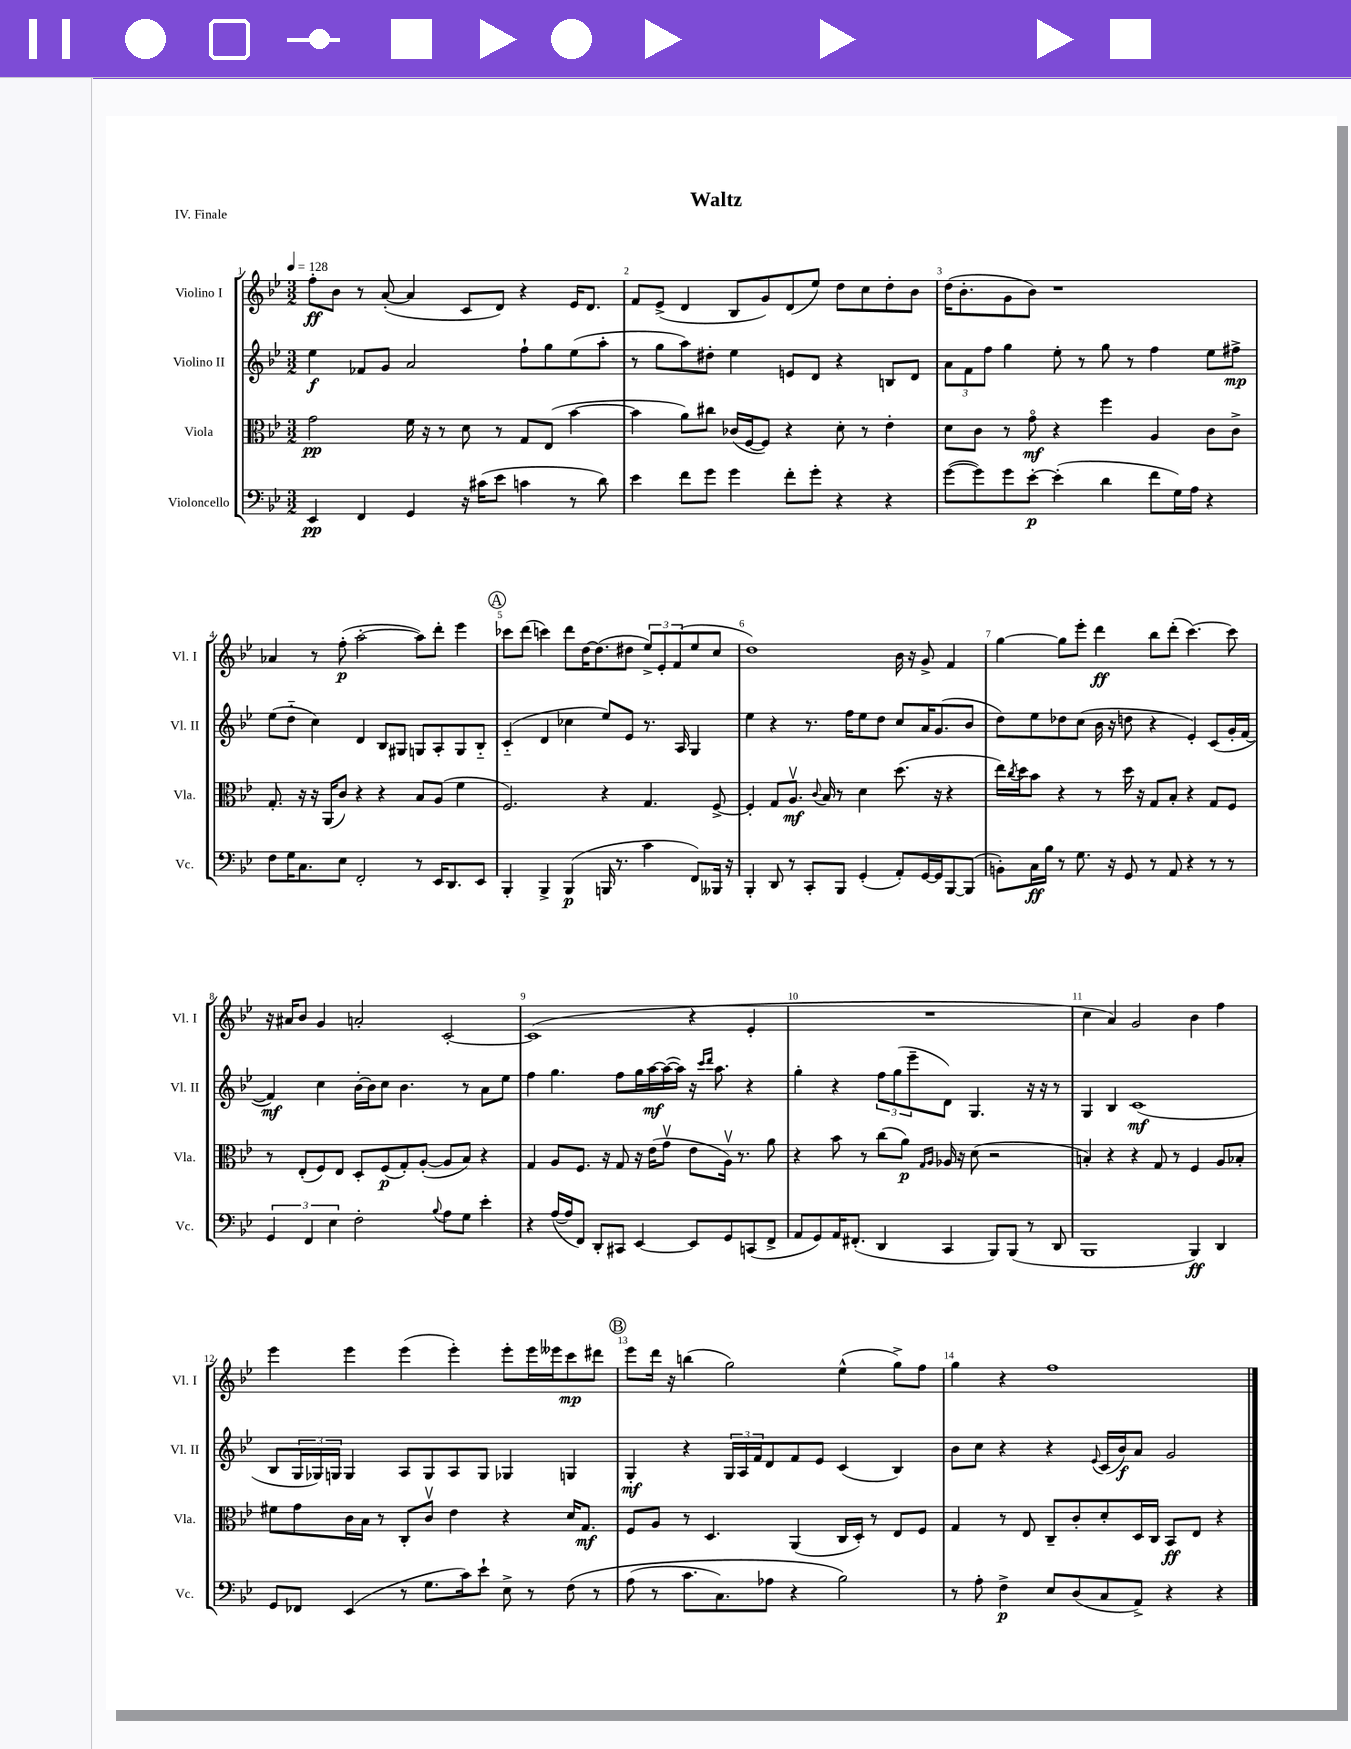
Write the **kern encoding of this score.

**kern	**kern	**kern	**kern
*staff4	*staff3	*staff2	*staff1
*clefF4	*clefC3	*clefG2	*clefG2
*k[b-e-]	*k[b-e-]	*k[b-e-]	*k[b-e-]
*M3/2	*M3/2	*M3/2	*M3/2
*MM128	*MM128	*MM128	*MM128
4EE-/	2g\	4ee-\	8ff'\L
.	.	.	8b-\J
4FF/	.	8f-/L	8r
.	.	8g/J	([8a'/
4GG/	16f\	2a/	4a/]
.	16r	.	.
.	8r	.	.
16r	8d\	.	8c/L
(16c#\LK	.	.	.
8e-\J	8r	.	8d/J)
4c\	8G/L	8ff`\L	4r
.	(8E-/J	8gg\	.
8r	[4b-\	(8ee-\	16e-/LK
.	.	.	8.d/J
8d\)	.	8aa'\J	.
=	=	=	=
4e-\	4b-\]	8r	8f/L
.	.	8gg\L	(8e-^/J
8f\L	8a\L)	8aa\)	4d/
8g\J	8cc#\J	8dd#'\J	.
4g\	(16c-/LL	4ee-\	8B-/L
.	[16F/J	.	.
.	8F/]J)	.	8g/)
8f'\L	4r	8e/L	(8d/
8g'\J	.	8d/J	8ee-/J)
4r	8d'\	4r	8dd\L
.	8r	.	8cc\
4r	4e-'\	8B/L	8dd'\
.	.	8d/J	8b-\J
=	=	=	=
([8g\L	8d\L	12a\L	(16dd\LK
.	.	.	8.b-'\
.	.	12f\	.
8g\])	8c\J	.	.
.	.	12ff\J	.
8g\	8r	4gg\	8g\
[8e-'\J	8go\	.	8b-\J)
(4e-'\]	4r	8ee-'\	1r
.	.	8r	.
4d\	4ff\	8gg\	.
.	.	8r	.
8f\L	4A/	4ff\	.
16G\L)	.	.	.
16A\JJ	.	.	.
4r	8c\L	8ee-\L	.
.	8c^\J	8ff#^\J	.
=	=	=	=
8F\L	8.G'/	(8ee-\L	4a-/
16G\K	.	8dd'~\J	.
8.C\	16r	.	.
.	16r	4cc\)	8r
.	(16AA/LK	.	.
8E-\J	8c/J)	.	(8ff'\
2FF'/	4r	4d/	[2aa'\
.	4r	8B-/L	.
.	.	8G#/J	.
8r	8B-/L	8G/L	8aa\]L)
16EE-/LK	(8A/J	8A'/	8ddd'\J
8.DD/	.	.	.
.	4f\	8G/	4eee-\
8EE-/J	.	8B-'~/J	.
=	=	=	=
4BBB-'/	2.F/)	(4c'~/	8ccc-\L
.	.	.	(8ddd\J
4BBB-^/	.	4d/	4ccc\)
(4BBB-/	.	4cc-\	8ddd\L
.	.	.	[16dd\K
.	.	.	(8.dd\]
16BBB/	4r	8ee-/L)	.
8.r	.	.	.
.	.	8e-/J	8dd#\J
4c\	4.G/	8.r	12ee-^/L)
.	.	.	12e-'/
.	.	.	(12f/
.	.	16A/	.
8FF/L)	.	4G/	8ee-/
16BBB--/Jk	[8F^/	.	8cc/J
16r	.	.	.
=	=	=	=
4BBB-'/	4F'/]	4ee-\	1dd)
8DD/	8G/L	4r	.
8r	8.Av/J	.	.
8CC'/L	.	8.r	.
.	8qqc/	.	.
.	16B-/	.	.
8BBB-/J	8r	.	.
.	.	16ff\LK	.
(4GG'/	4d\	8ee-\	.
.	.	8dd\J	.
8AA'/L)	(8.dd\	8cc/L	16b-\
.	.	.	16r
[16GG/L	.	16a/K	8g^/
16GG/]J	16r	(8.g/	.
[8BBB-/	4r	.	4f/
(8BBB-/]J	.	8b-/J	.
=	=	=	=
8BB'\L)	16ee-\LL)	8dd\L)	[4gg\
.	8qcc/	.	.
.	16dd\J	.	.
16C\L	8b-\J	8ee-\	.
16B-\JJ	.	.	.
8r	4r	8dd-\	8gg\]L
8.G\	.	(8cc\J	8eee-'\J
.	8r	16b-\	4ddd\
16r	.	16r	.
8GG/	16dd\	8dd\	.
.	16r	.	.
8r	8G/L	4r	8bb-\L
8AA/	8B-'/J	.	(8ddd'\J
4r	4r	4e-'/)	[4.ccc\)
8r	8G/L	(8c/L	.
8r	8F/J	16g'/L	8ccc\]
.	.	[16f/JJ	.
=	=	=	=
6GG/	8r	4f/])	16r
.	.	.	16a#/LK
.	(8E-'/L	.	8b-/J
6FF/	.	.	.
.	8F/)	4cc\	4g/
6E-\	.	.	.
.	8E-/J	.	.
2F'\	8D'/L	[16b-'\LL	2a'/
.	.	16b-\]J	.
.	(8F/	8cc\J	.
.	8G'/)	4.b-\	.
.	([8A'/J	.	.
8qqB-/	.	.	.
8A\L	8A/]L	.	[2c'/
8G\J	8B-/J)	8r	.
4e-'\	4r	8a\L	.
.	.	8ee-\J	.
=	=	=	=
4r	4G/	4ff\	(1c]
([16A/LL	8A/L	4.gg\	.
16A/]J	.	.	.
8FF/J)	8.F/J	.	.
8DD'/L	.	.	.
.	16r	.	.
8CC#/J	8G/	8ff\L	.
[4EE-/	16r	16gg\L	.
.	(16e-\LK	[16aa\	.
.	8gv\J	(16aa\_	.
.	.	16aa\]JJ)	.
8EE-/]L	8e-\L	16r	4r
.	.	16qqccc/LL	.
.	.	16qqddd/JJ	.
.	.	8.aa\	.
8GG/	16Av\Jk)	.	.
.	8.r	.	.
(8CC/	.	4r	4e-'/
8FF^/J	8a\	.	.
=	=	=	=
8AA/L	4r	4gg'\	1.r
8GG/)	.	.	.
16AA/K	8b-\	4r	.
(8.FF#'/J	.	.	.
.	8r	.	.
4DD/	(8cc\L	12ff\L	.
.	.	(12gg\	.
.	8a\J)	.	.
.	.	12eee-~\	.
.	16qqG/LL	.	.
.	16qqA/JJ	.	.
4CC/	16A-/	8d\J)	.
.	16r	.	.
.	(8d\	4.G/	.
8BBB-/L)	2r	.	.
(8BBB-/J	.	.	.
8r	.	16r	.
.	.	16r	.
8DD/	.	8r	.
=	=	=	=
1BBB-	4B'/)	4G/	4cc\
.	4r	4B-/	4a/)
.	4r	(1c	2g/
.	8G/	.	.
.	8r	.	.
4BBB-/)	4F/	.	4b-\
4DD/	8A/L	.	4ff\
.	8B-'/J	.	.
=	=	=	=
8GG/L	8f#\L	8B-/L	4eee-\
8FF-/J	8g\	24G/L	.
.	.	24G-/)	.
.	.	24G/JJ	.
(4EE-/	16c\L	4G/	4eee-\
.	16B-\JJ	.	.
.	8r	.	.
8r	8C'/L	8A/L	(4eee-\
8.G\L	8cv/J	8G/	.
.	4e-\	8A/	4eee-'\)
16c\k)	.	.	.
8e-`\J	.	8G/J	.
8E-^\	4r	4G-/	8eee-'\L
8r	.	.	16eee-\L
.	.	.	16eee--\J
&(8F\	16d/LK	4G/	8ccc\
.	8.G/J	.	.
8r	.	.	8ddd#\J
=	=	=	=
(8A\	8F/L	4G'/	8eee-\L
8r	8A/J	.	16ddd\Jk
.	.	.	16r
8.c\L	8r	4r	(4bb\
.	4.D/	.	.
8.C\)	.	.	.
.	.	24G/LL	2gg\)
.	.	24A/	.
.	.	24f/J	.
8A-\J	.	8d/	.
4r	(4AA/	8f/	.
.	.	8e-/J	.
2B-\&)	16C/LL	(4c/	(4ee-^^\
.	16D'/JJ)	.	.
.	8r	.	.
.	8E-/L	4B-/)	8gg^\L)
.	8F/J	.	8ff\J
=	=	=	=
8r	4G/	8b-\L	4gg\
8A'\	.	8cc\J	.
4F^\	8r	4r	4r
.	8E-/	.	.
8E-/L	8C~/L	4r	1ff
(8D/	8c'/	.	.
.	.	8qqe-/	.
8C/	8d'/	(16c/LL	.
.	.	16b-/J)	.
8AA^/J)	16D/L	8a/J	.
.	16C/JJ	.	.
4r	8BB-/L	2g/	.
.	8E-/J	.	.
4r	4r	.	.
==	==	==	==
*-	*-	*-	*-
